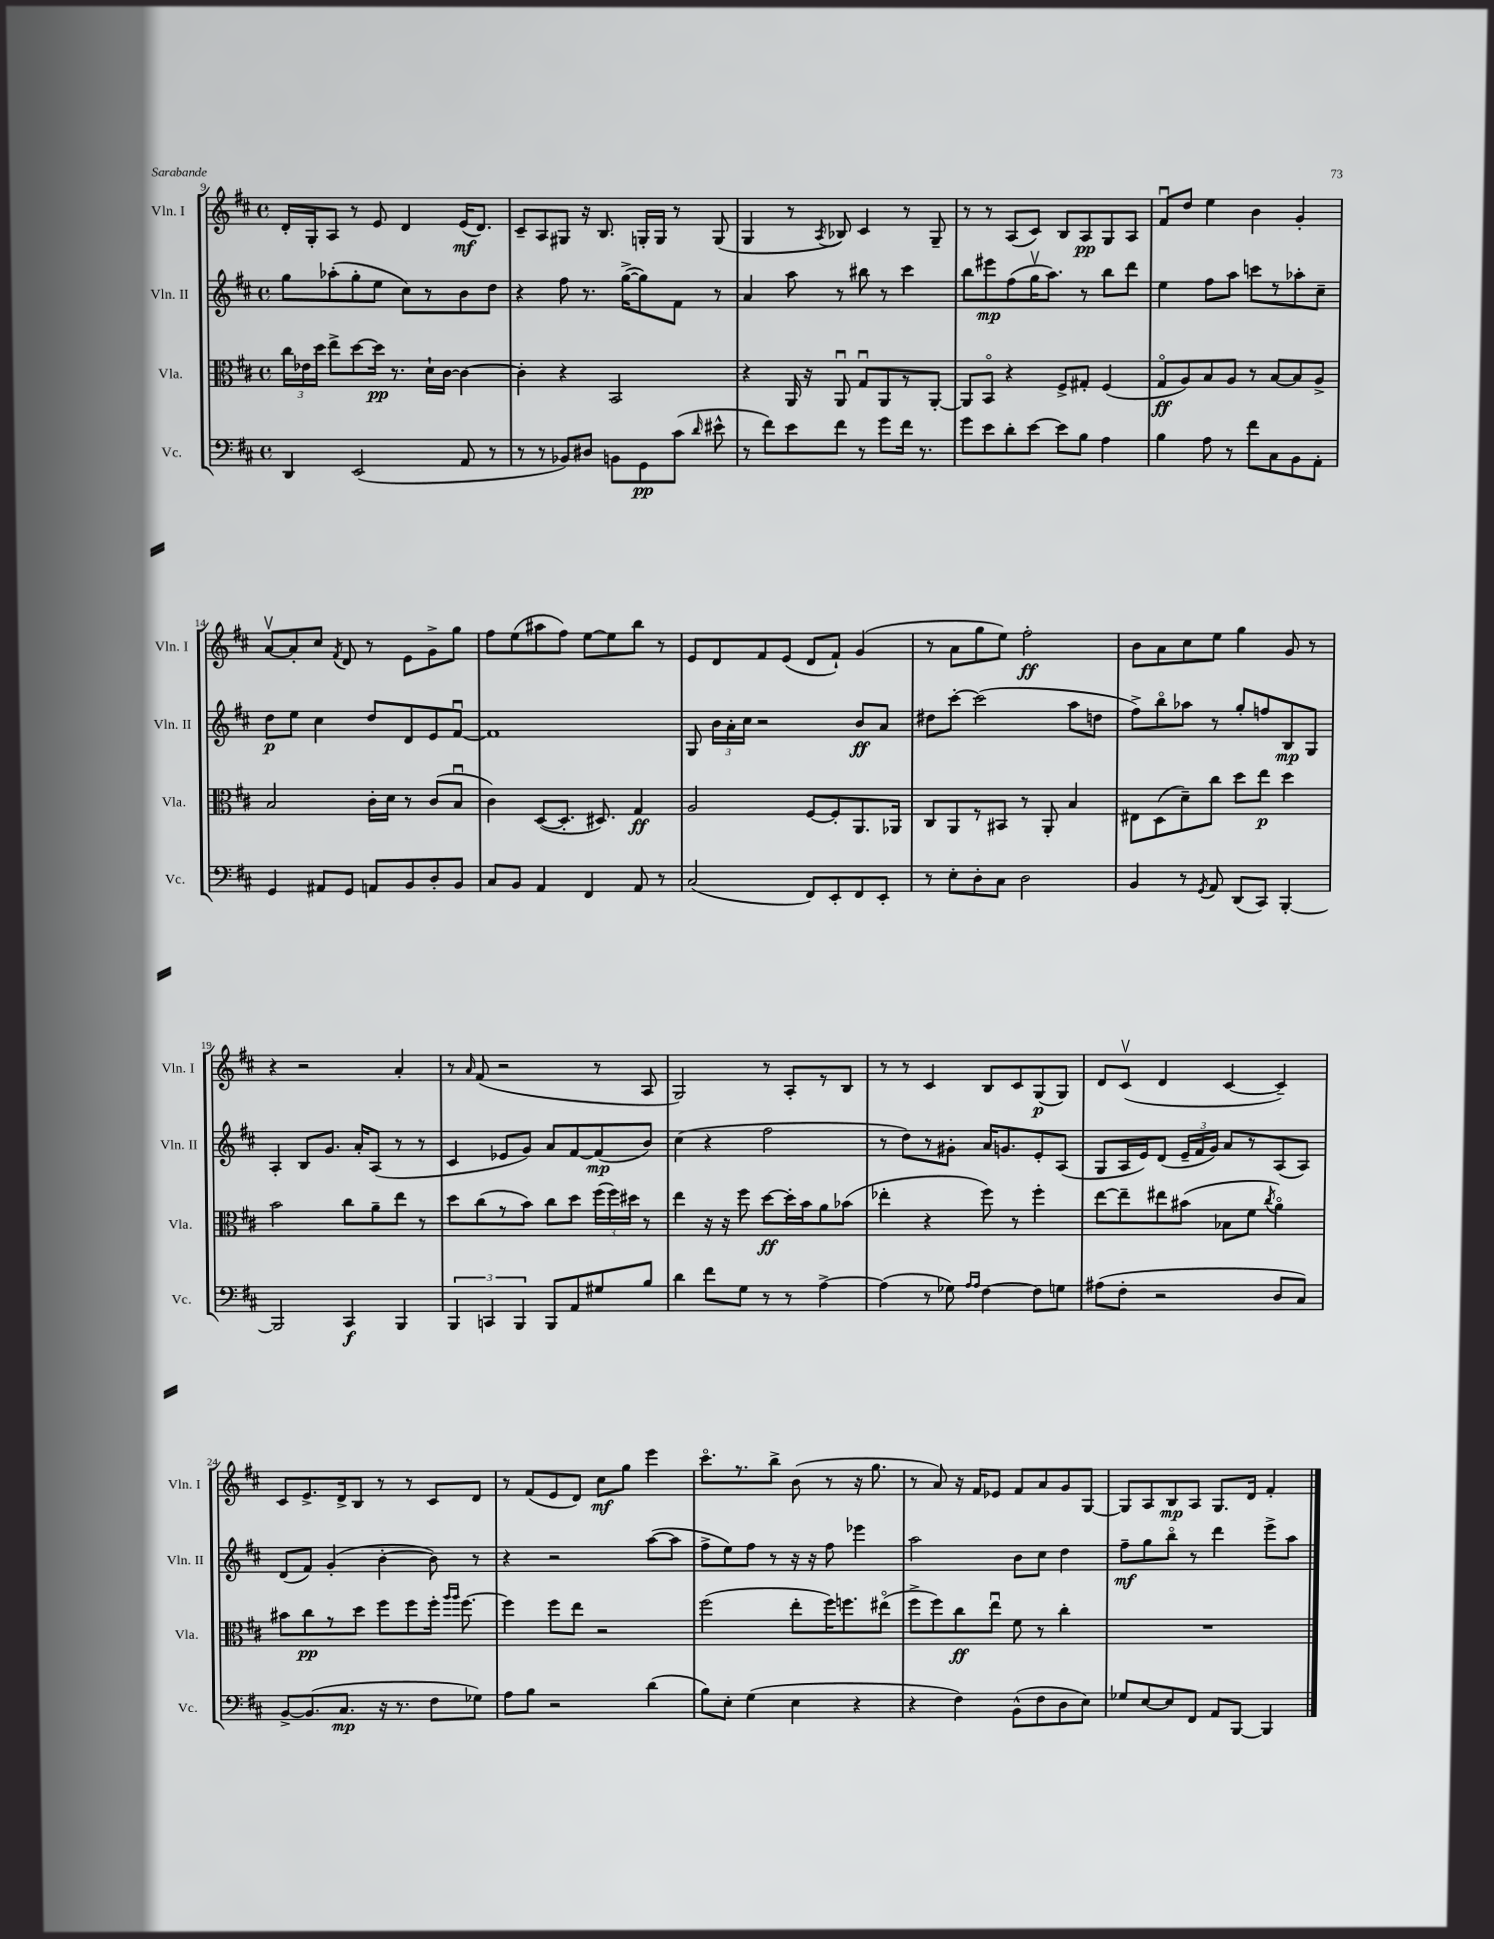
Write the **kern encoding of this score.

**kern	**kern	**kern	**kern
*staff4	*staff3	*staff2	*staff1
*clefF4	*clefC3	*clefG2	*clefG2
*k[f#c#]	*k[f#c#]	*k[f#c#]	*k[f#c#]
*M4/4	*M4/4	*M4/4	*M4/4
*met(c)	*met(c)	*met(c)	*met(c)
4DD	24cc#	8gg	16d'
.	24e-	.	.
.	.	.	16G'
.	24dd	.	.
.	8ee^	(8aa-'	8A
(2EE	[8dd	8gg'	8r
.	16dd]	8ee	8e
.	8.r	.	.
.	.	8cc#)	4d
.	16d`	8r	.
.	[16c#	.	.
8AA	4c#_	8b	(16e
.	.	.	8.d)
8r	.	8dd	.
=	=	=	=
8r	4c#']	4r	8c#~
8r	.	.	8A
8BB-)	4r	8ff#	8G#
8D#	.	8.r	16r
.	.	.	8.B
8BB	2BB	.	.
.	.	([16gg^	.
8GG	.	8gg])	16G'
.	.	.	16G
(8c#	.	8f#	8r
16qqd	.	.	.
8e#^^	.	8r	(8G
=	=	=	=
8r	4r	4a	4G
8f#)	.	.	.
8e	16AA	8aa	8r
.	16r	.	.
.	.	.	8qA
8f#	8AAu	8r	8B-)
8r	8Gu	8bb#	4c#
8g	8AA	8r	.
16f#	8r	4ccc#	8r
8.r	.	.	.
.	[8AA'	.	8G~
=	=	=	=
8g	8AA]	8bb	8r
8e	8BBo	8eee#	8r
8d'	4r	(8ff#	(8A
[8e	.	16ggv	8c#)
.	.	8.aa)	.
8e]	8F#^	.	8B
8B	8G#'	8r	8A
4A	(4F#	8bb	8G
.	.	8ddd	8A
=	=	=	=
4B	8Go	4ee	8f#u
.	8A)	.	8dd
8A	8B	8ff#	4ee
8r	8A	8aa	.
8f#	8r	8ccc	4b
8C#	[8B	8r	.
8BB	8B]	8aa-'	4g'
8AA'	8A^	8cc#~	.
=	=	=	=
4GG	2B	8dd	[8av
.	.	8ee	8a']
8AA#	.	4cc#	8cc#
.	.	.	8qf#
8GG	.	.	8d
8AA	16c#'	8dd	8r
.	16d	.	.
8BB	8r	8d	8e
8D'	(8c#	8e	8g^
8BB	8Bu	[8f#u	8gg
=	=	=	=
8C#	4c#)	1f#]	8ff#
8BB	.	.	(8ee
4AA	([8D	.	8aa#
.	8.D']	.	8ff#)
4FF#	.	.	[8ee
.	8.D#)	.	.
.	.	.	8ee]
8AA	4G	.	8bb
8r	.	.	8r
=	=	=	=
(2C#	2A	8G	8e
.	.	24b	8d
.	.	24a'	.
.	.	24cc#	.
.	.	2r	8f#
.	.	.	(8e
8FF#)	[8F#	.	8d
8EE'	8F#']	.	8f#`)
8FF#	8.AA	8b	(4g
8EE'	.	8a	.
.	16AA-	.	.
=	=	=	=
8r	8C#	8dd#	8r
8E'	8AA	[8ccc#'	8a
8D'	8r	(2ccc#]	8gg
8C#	8BB#	.	8ee)
2D	8r	.	2ff#'
.	8AA'	.	.
.	4B	8aa	.
.	.	8dd	.
=	=	=	=
4BB	8E#	8ff#^)	8b
.	(8D	8bbo	8a
8r	8d~)	8aa-	8cc#
8qGG	.	.	.
8AA	8cc#	8r	8ee
(8DD	8dd	8gg'	4gg
8CC#)	8ee	8ff	.
[4BBB'	4dd	8B	8g
.	.	8G	8r
=	=	=	=
2BBB]	2b	4A'	4r
.	.	8B	2r
.	.	8.g	.
4CC#	8cc#	.	.
.	.	16a'	.
.	8a~	(8A	.
4BBB	8ee	8r	4a'
.	8r	8r	.
=	=	=	=
6BBB	8dd	4c#	8r
.	.	.	16qqa
.	(8cc#	.	(8f#
6CC	.	.	.
.	8r	8e-	2r
6BBB	.	.	.
.	8b)	8g)	.
8BBB	8cc#	8a	.
8AA	8dd	[8f#	.
8G#	(24ff#	(8f#]	8r
.	24ff#)	.	.
.	24dd#	.	.
8B	8r	8b)	8A
=	=	=	=
4d	4ee	(4cc#	2G)
8f#	16r	4r	.
.	16r	.	.
8G	8ff#	.	.
8r	[8dd	2ff#	8r
8r	16dd']	.	8A'
.	16b	.	.
[4A^	8a	.	8r
.	(8b-	.	8B
=	=	=	=
(4A]	4ee-'	8r	8r
.	.	8dd)	8r
8r	4r	8r	4c#
8G-)	.	8g#'	.
16qqA	.	.	.
16qqA	.	.	.
[4F#	8ff#)	16a	8B
.	.	8.g	.
.	8r	.	8c#
8F#]	4ff#'	8e'	(8G
8G	.	(8A	8G)
=	=	=	=
(8A#	[8ee	8G	8d
8F#'	8ee~]	16A	(8c#v
.	.	16e)	.
2r	8ee#	(8d	4d
.	(8b#	24e~	.
.	.	24f#	.
.	.	24g)	.
.	8B-	8a	[4c#
.	8f#	8r	.
.	8qcc#	.	.
8D	4ao)	(8A	4c#~])
8C#)	.	8A)	.
=	=	=	=
[8BB^	8b#	(8d	8c#
(8.BB]	8cc#	8f#)	8.e^
.	8r	(4g'	.
8.C#	.	.	16d^
.	8dd	.	8B
16r	8ff#	[4b'	8r
8.r	.	.	.
.	8ff#	.	8r
8F#	16ff#'	8b])	8c#
.	16qqaa	.	.
.	16qqaa	.	.
.	[8.ff#	.	.
8G-)	.	8r	8d
=	=	=	=
8A	4ff#]	4r	8r
8B	.	.	(8f#
2r	8ff#	2r	8e
.	8ee	.	8d)
.	2r	.	8cc#
.	.	.	8gg
(4d	.	([8aa	4eee
.	.	8aa]	.
=	=	=	=
8B)	(2ff#	8ff#^	8.ccc#o
8E'	.	8ee)	.
.	.	.	8.r
(4G	.	8ff#	.
.	.	8r	8bb^
4E	8ee'	16r	(8b
.	.	16r	.
.	16ff#)	8ff#	8r
.	8.ff	.	.
4r	.	4eee-	16r
.	.	.	8.gg
.	(8ee#o	.	.
=	=	=	=
4r	8ff#^	2aa	8r
.	8ff#)	.	8a)
4F#)	8cc#	.	16r
.	.	.	16f#
.	8eeu	.	8e-
(8BB^^	8f#	8b	8f#
8F#	8r	8cc#	8a
8D	4cc#'	4dd	8g
8E)	.	.	[8G
=	=	=	=
8G-	1r	8ff#~	8G]
[8E	.	8gg	8A
8E]	.	8bbo	8B
8FF#	.	8r	8A
8AA	.	4ddd	8.G
[8BBB	.	.	.
.	.	.	16d
4BBB]	.	8eee^	4f#'
.	.	8aa	.
==	==	==	==
*-	*-	*-	*-
